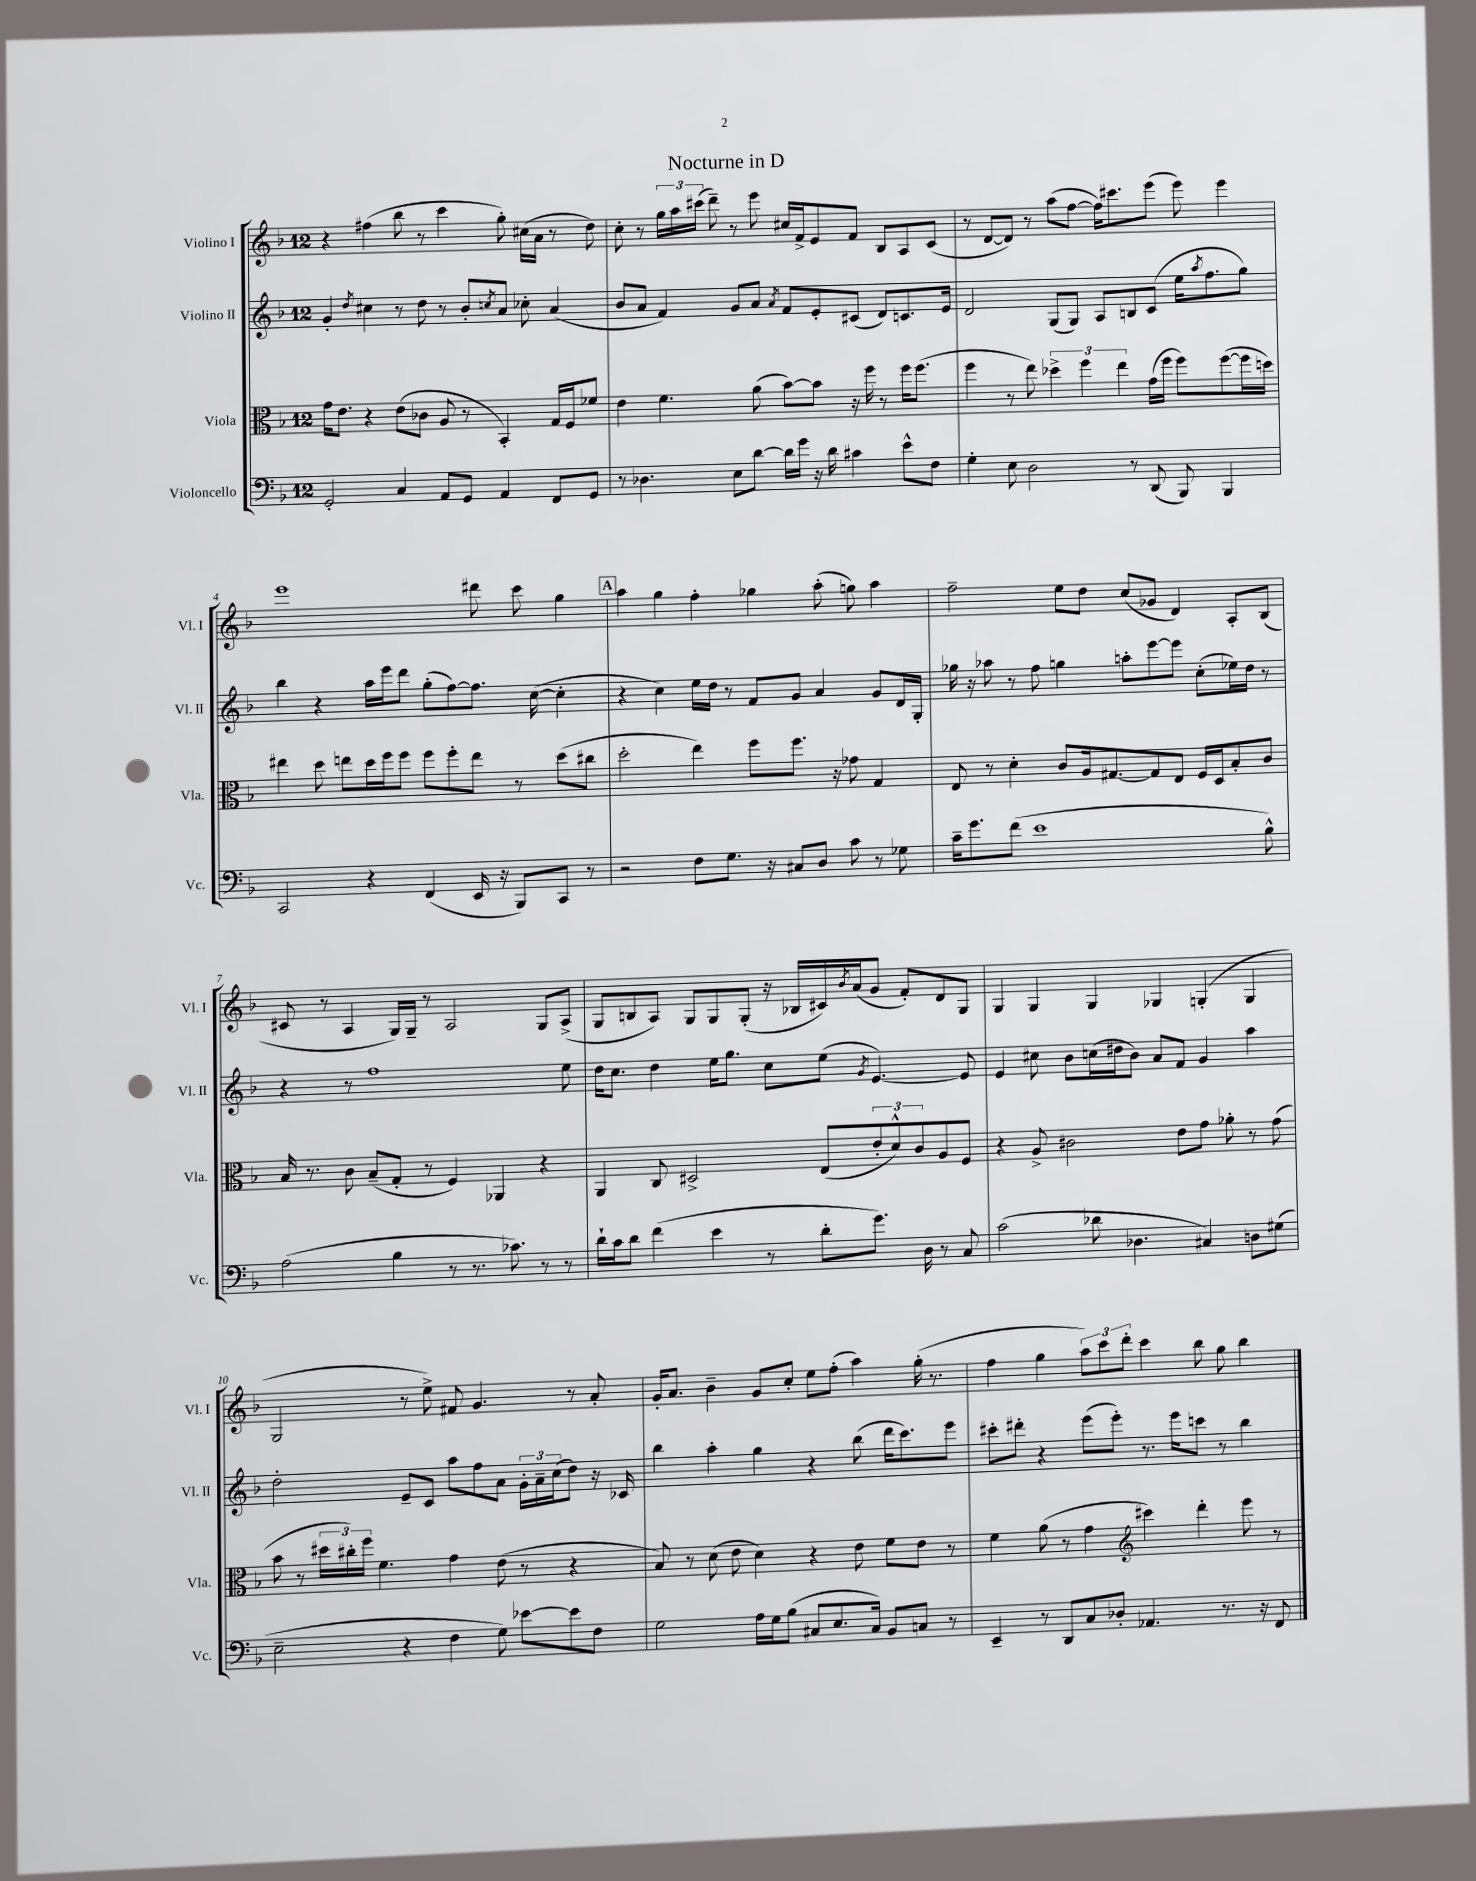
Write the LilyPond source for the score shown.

\header { title = "Nocturne in D" }
<<
\new StaffGroup <<
\new Staff = "s0" \with { instrumentName = "Violino I" shortInstrumentName = "Vl. I" } {
    \clef treble \key f \major \once \override Staff.TimeSignature.style = #'single-digit \time 12/8
    r4 fis''4( bes''8 r8 c'''4 g''8-.) cis''16( a'16 r8 d''8) |
    c''8-. r8 \tuplet 3/2 { g''16 a''16 cis'''16( } d'''8--) r8 e'''8 cis''16 f'16-> e'8 f'8 bes8 a8 c'8( |
    r8 d'8~ d'8) r8 a''8( f''8~ f''16) cis'''8. e'''8( e'''8) e'''4 |
    e'''1 dis'''8 c'''8 g''4 |
    \mark \markup { \box "A" } a''4 g''4 f''4-. ges''4 a''8-.( g''8) a''4 |
    f''2-- e''8 d''8 c''8( ges'8 d'4) a8-. bes8( |
    cis'8 r8 a4 g16) g16-- r8 a2 g8 a8->( |
    g8 b8 a8) g8 g8 g8-.( r16 bes16 cis'16) \acciaccatura { bes'8 } a'16( g'8 f'8-.) d'8 g8 |
    g4 g4 g4 ges4 g4-.( g4 |
    g2 r8 e''8->) fis'8 g'4. r8 a'8-. |
    g'16-. a'8. bes'4-- g'8 c''8-. e''8 f''8-.( a''4) g''16-.( r8. |
    f''4 g''4 \tuplet 3/2 { a''8) c'''8 d'''8-. } c'''4 bes''8 g''8 bes''4 \bar "|." |
}
\new Staff = "s1" \with { instrumentName = "Violino II" shortInstrumentName = "Vl. II" } {
    \clef treble \key f \major \once \override Staff.TimeSignature.style = #'single-digit \time 12/8
    g'4-. \acciaccatura { d''8 } cis''4 r8 d''8 r8 bes'8-. \acciaccatura { c''8 } a'8 ces''8-. a'4( |
    bes'8 a'8 f'4) g'8 a'8 \acciaccatura { a'8 } f'8 e'8-. cis'8( d'8) c'8. e'16 |
    d'2 g8( g8) a8 b8 c'8( e''16 \acciaccatura { a''8 } f''8. g''8) |
    bes''4 r4 a''16 e'''16 d'''8 g''8-.( f''8~) f''8. c''16~( c''4-. |
    \mark \markup { \box "A" } r4 c''4) e''16 d''16 r8 f'8 g'8 a'4 g'8 d'16 g16-. |
    ges''16 r16 aes''8 r8 f''8 g''4 a''8-. e'''8~ e'''8 c''8-.( ees''16) d''16 r8 |
    r4 r8 f''1 e''8 |
    d''16 c''8. d''4 e''16 g''8. c''8 e''8( \acciaccatura { g'8 } e'4.~) e'8 |
    e'4 cis''8 bes'8 c''16( dis''16 bes'8) a'8 f'8 g'4 a''4 |
    d''2-. e'8-- c'8 a''8 f''8 a'8 \tuplet 3/2 { g'16-. a'16-- c''16( } d''8) r16 ces'16 |
    bes''4 a''4-. g''4 r4 bes''8( d'''16 c'''8.) e'''8 |
    cis'''8-. dis'''8-. r4 e'''8( e'''8-.) r8. e'''16 c'''8 r8 bes''4 \bar "|." |
}
\new Staff = "s2" \with { instrumentName = "Viola" shortInstrumentName = "Vla." } {
    \clef alto \key f \major \once \override Staff.TimeSignature.style = #'single-digit \time 12/8
    g'16 e'8. r4 e'8( ces'8 a8 r8 bes,4-.) g16 f16 fes'8 |
    e'4 f'4. a'8( bes'8~) bes'8 r16 f''16 r8 f''16 f''8.( |
    f''4 r8 e''8) \tuplet 3/2 { des''4-> f''4 e''4 } g'16( f''16 f''8) f''8~( f''16 d''16) |
    eis''4 d''8 e''8 d''16 f''16 f''8 f''8 f''8-. e''8 r8 d''8( cis''8 |
    \mark \markup { \box "A" } d''2-. e''4) f''8 f''8. r16 ges'8 g4 |
    e8 r8 d'4-. c'8 a16 gis8.~ gis8 e8 f16 d16 bes8-. c'8 |
    bes16 r8. c'8 bes8--( g8-. r8 f4) aes,4 r4 |
    a,4 c8 dis2-> e8( \tuplet 3/2 { e'8-. d'8-^) c'8 } a8 f8 |
    r4 a8-> cis'2 e'8 g'8 aes'8-. r8 g'8( |
    bes'8 r8 \tuplet 3/2 { dis''16 cis''16-.) f''16 } f'4. g'4 e'8( r8 r4 |
    bes8) r8 d'8( e'8 d'4) r4 e'8 f'8 e'8 r8 |
    f'4 a'8( r8 g'4 \clef treble cis'''4) d'''4-. e'''8 r8 \bar "|." |
}
\new Staff = "s3" \with { instrumentName = "Violoncello" shortInstrumentName = "Vc." } {
    \clef bass \key f \major \once \override Staff.TimeSignature.style = #'single-digit \time 12/8
    g,2-. c4 a,8 g,8 a,4 f,8 g,8 |
    r8 des4. e8 d'8~ d'16 g'16 r16 d'16 cis'4 e'8-^ f8 |
    g4-. e8 d2 r8 d,8( bes,,8) bes,,4 |
    c,2 r4 f,4( e,16 r16 bes,,8) c,8 r8 |
    \mark \markup { \box "A" } r2 f8 g8. r16 cis8 d8 c'8 r8 ges8 |
    c'16-- g'8. f'8( e'1 bes8-^) |
    a2( bes4 r8 r8. ces'8.) r8 r8 |
    d'16-! c'16 d'8 f'4( e'4 r8 d'8-. g'8.) d16 r8 c8 |
    c'2( des'8 des4. cis4) d8 gis8( |
    e2-- r4 f4 g8) ees'8~ ees'8 f8 |
    g2 a16 g16 bes8( cis8 e8. cis16) bes,8 c8 r8 |
    e,4-- r8 d,8 c8 des8-. aes,4. r8. r16 f,8 \bar "|." |
}
>>
>>
